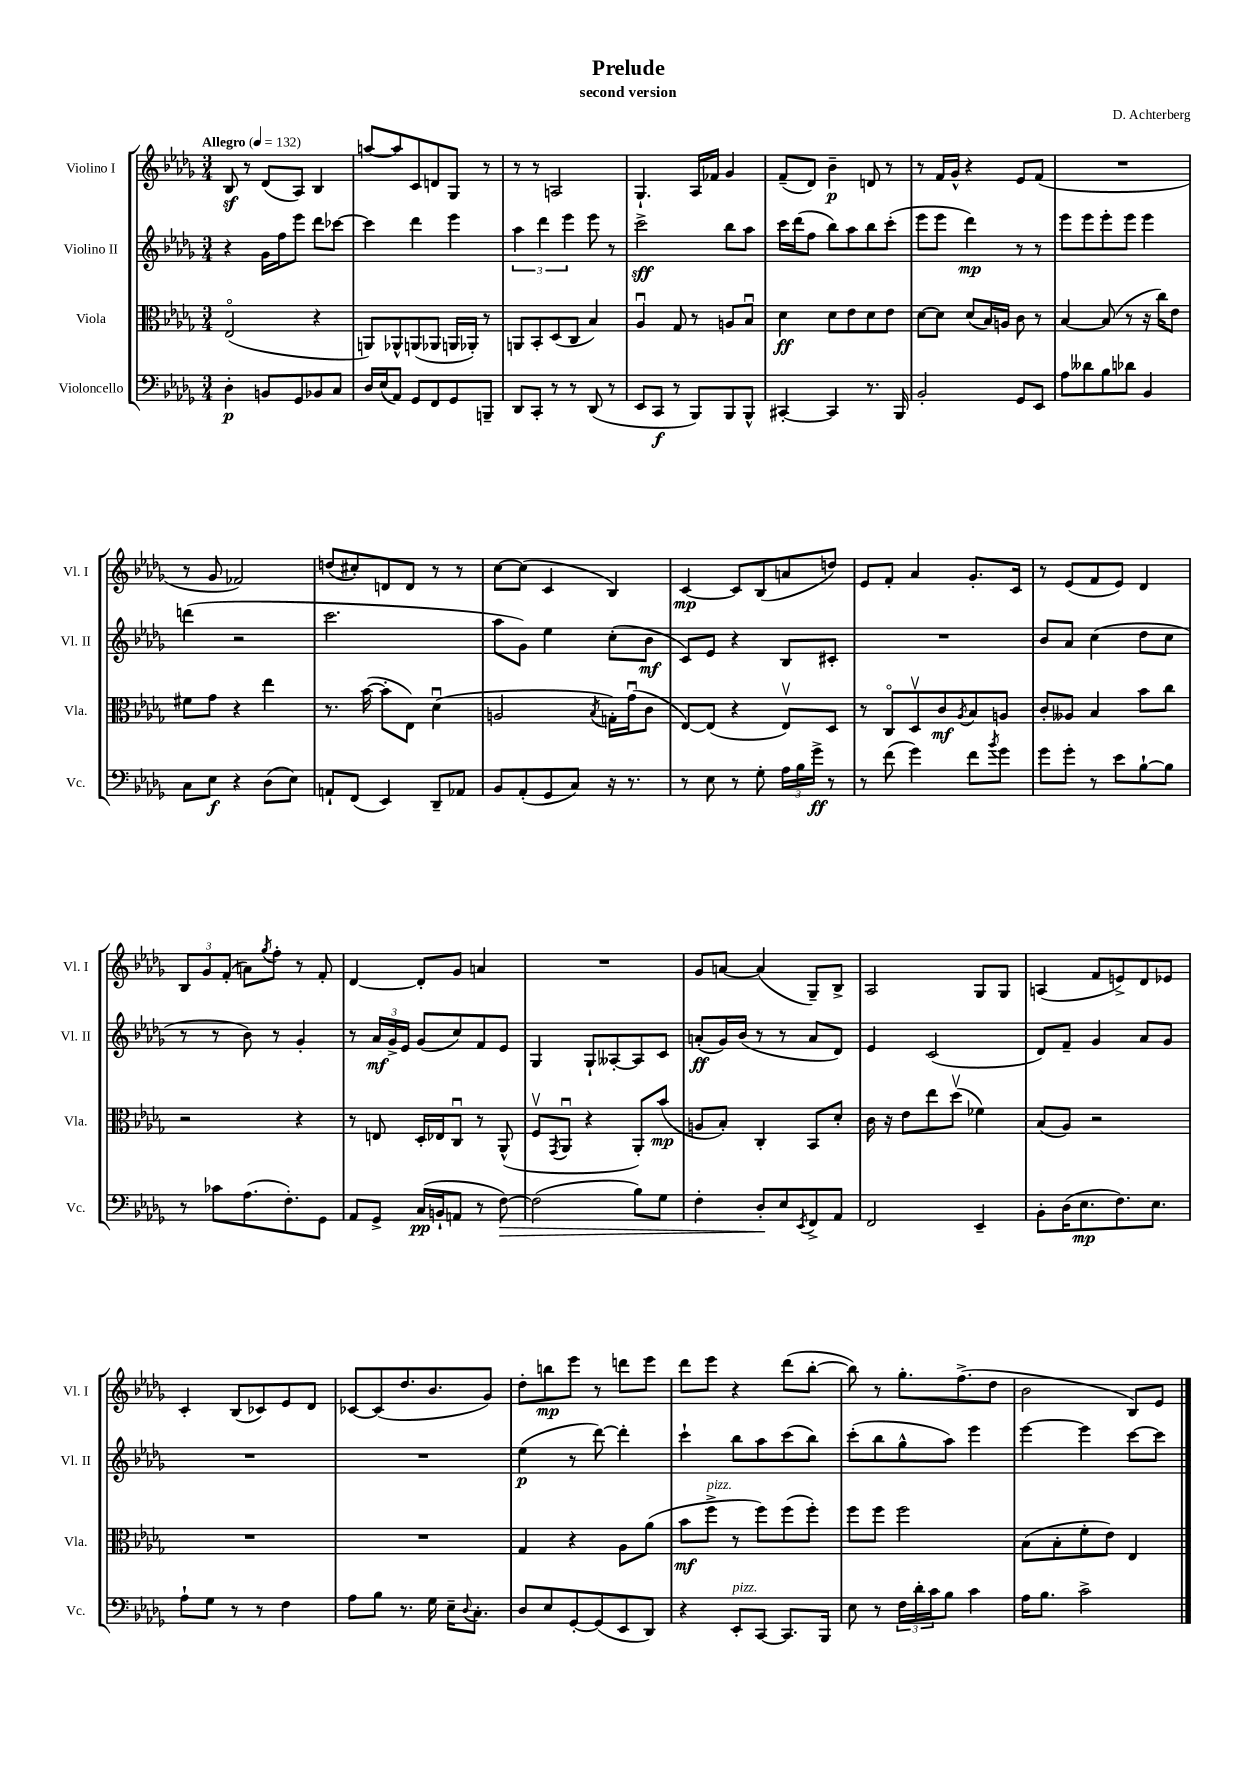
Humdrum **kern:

**kern	**dynam	**kern	**dynam	**kern	**dynam	**kern	**dynam
*part4	*part4	*part3	*part3	*part2	*part2	*part1	*part1
*staff4	*staff4	*staff3	*staff3	*staff2	*staff2	*staff1	*staff1
*I"Violoncello	*	*I"Viola	*	*I"Violino II	*	*I"Violino I	*
*I'Vc.	*	*I'Vla.	*	*I'Vl. II	*	*I'Vl. I	*
*clefF4	*	*clefC3	*	*clefG2	*	*clefG2	*
*k[b-e-a-d-g-]	*	*k[b-e-a-d-g-]	*	*k[b-e-a-d-g-]	*	*k[b-e-a-d-g-]	*
*M3/4	*	*M3/4	*	*M3/4	*	*M3/4	*
*MM132	*	*MM132	*	*MM132	*	*MM132	*
=1	=1	=1	=1	=1	=1	=1	=1
!	!	!	!	!	!	!LO:TX:a:B:t=Allegro	!
4D-'\	p	(2E-/	.	4r	.	8B-z/	.
.	.	.	.	.	.	8r	.
8BBn/L	.	.	.	16g-\LL	.	(8d-/L	.
.	.	.	.	16ff\J	.	.	.
8GG-/	.	.	.	8eee-\J	.	8A-/J)	.
8BB-X/	.	4r	.	8ddd-\L	.	4B-/	.
8C/J	.	.	.	[8ccc-X\J	.	.	.
=2	=2	=2	=2	=2	=2	=2	=2
16D-/LL	.	8AAn/L)	.	4ccc-\]	.	[8aan/L	.
(16E-/J	.	.	.	.	.	.	.
8AA-/J)	.	8AA-X^^/	.	.	.	8aa/]	.
8GG-/L	.	(8AAn/	.	4ddd-\	.	8c/	.
8FF/	.	8AA-X/J	.	.	.	8dn/	.
8GG-/	.	16AAn/LL	.	4eee-\	.	8G-/J	.
.	.	16AA-X'/JJ)	.	.	.	.	.
8BBBn~/J	.	8r	.	.	.	8r	.
=3	=3	=3	=3	=3	=3	=3	=3
8DD-/L	.	8AAn/L	.	6aa-\	.	8r	.
8CC'/J	.	8BB-'/	.	.	.	8r	.
.	.	.	.	6ddd-\	.	.	.
8r	.	(8D-/	.	.	.	2An/	.
.	.	.	.	6eee-\	.	.	.
8r	.	8C/J	.	.	.	.	.
(8DD-/	.	4B-/)	.	8eee-\	.	.	.
8r	.	.	.	8r	.	.	.
=4	=4	=4	=4	=4	=4	=4	=4
8EE-/L	.	4A-u/	.	2ccc^\	sff	4.G-`/	.
8CC/J	f	.	.	.	.	.	.
8r	.	8G-/	.	.	.	.	.
8BBB-/L)	.	8r	.	.	.	16A-/LL	.
.	.	.	.	.	.	16f-X/JJ	.
8BBB-/	.	8An/L	.	8bb-\L	.	4g-/	.
8BBB-^^/J	.	8B-u/J	.	8aa-\J	.	.	.
=5	=5	=5	=5	=5	=5	=5	=5
[4CC#X'/	.	4d-\	ff	16ccc\LL	.	(8f~/L	.
.	.	.	.	(16ddd-\J	.	.	.
.	.	.	.	8ff\J	.	8d-/J)	.
4CC#/]	.	8d-\L	.	8bb-\L)	.	4b-~\	p
.	.	8e-\	.	8aa-\	.	.	.
8.r	.	8d-\	.	8bb-\	.	8dn/	.
.	.	8e-\J	.	(8ccc'\J	.	8r	.
16BBB-/	.	.	.	.	.	.	.
=6	=6	=6	=6	=6	=6	=6	=6
2BB-'/	.	[8d-\L	.	8eee-\L	.	8r	.
.	.	8d-\J]	.	8eee-\J	.	16f/LL	.
.	.	.	.	.	.	16g-^^/JJ	.
.	.	(8d-/L	.	4ddd-\)	mp	4r	.
.	.	16B-/L)	.	.	.	.	.
.	.	16An/JJ	.	.	.	.	.
8GG-/L	.	8c\	.	8r	.	8e-/L	.
8EE-/J	.	8r	.	8r	.	(8f/J	.
=7	=7	=7	=7	=7	=7	=7	=7
8A-\L	.	[4B-/	.	8eee-\L	.	2.r	.
8d--X\	.	.	.	8eee-\	.	.	.
8B-\	.	(8B-/]	.	8eee-'\	.	.	.
8d-X\J	.	8r	.	8eee-\J	.	.	.
4BB-/	.	16r	.	4eee-\	.	.	.
.	.	16cc\KL)	.	.	.	.	.
.	.	8e-\J	.	.	.	.	.
!!LO:LB:g=z
=8	=8	=8	=8	=8	=8	=8	=8
8C\L	.	8f#X\L	.	(4dddn\	.	8r	.
8E-\J	f	8g-\J	.	.	.	8g-/	.
4r	.	4r	.	2r	.	2f-X/)	.
(8D-\L	.	4ee-\	.	.	.	.	.
8E-\J)	.	.	.	.	.	.	.
=9	=9	=9	=9	=9	=9	=9	=9
8AAn`/L	.	8.r	.	2.ccc\	.	(8ddn/L	.
(8FF/J	.	.	.	.	.	8cc#X'/)	.
.	.	([16b-\	.	.	.	.	.
4EE-/)	.	8b-'\L]	.	.	.	8dn/	.
.	.	8E-\J)	.	.	.	8d/J	.
8DD-~/L	.	(4d-u\	.	.	.	8r	.
8AA-X/J	.	.	.	.	.	8r	.
=10	=10	=10	=10	=10	=10	=10	=10
8BB-/L	.	2An/	.	8aa-\L	.	[8cc\L	.
(8AA-'/	.	.	.	8g-\J)	.	(8cc\J]	.
8GG-/	.	.	.	4ee-\	.	4c/	.
8C/J)	.	.	.	.	.	.	.
.	.	8qB-/	.	.	.	.	.
16r	.	16Gn'\LL)	.	(8cc'\L	.	4B-/)	.
8.r	.	(16g-u\J	.	.	.	.	.
.	.	8c\J	.	8b-\J	mf	.	.
=11	=11	=11	=11	=11	=11	=11	=11
8r	.	[8E-/L)	.	8c/L)	.	[4c/	mp
8E-\	.	(8E-/J]	.	8e-/J	.	.	.
8r	.	4r	.	4r	.	8c/L]	.
8G-'\	.	.	.	.	.	(8B-/	.
24A-\LL	.	8E-v/L)	.	8B-/L	.	8an/	.
24B-\	.	.	.	.	.	.	.
24g-^\JJ	ff	.	.	.	.	.	.
8r	.	8D-/J	.	8c#X'/J	.	8ddn/J)	.
=12	=12	=12	=12	=12	=12	=12	=12
8r	.	8r	.	2.r	.	8e-/L	.
(8f\	.	8C/L	.	.	.	8f'/J	.
4g-\)	.	8D-v/	.	.	.	4a-/	.
.	.	8c/	mf	.	.	.	.
.	.	8qA-/	.	.	.	.	.
8f\L	.	8B-/	.	.	.	8.g-'/L	.
8qb-/	.	.	.	.	.	.	.
8g-\J	.	8An/J	.	.	.	.	.
.	.	.	.	.	.	16c/Jk	.
=13	=13	=13	=13	=13	=13	=13	=13
8g-\L	.	8c'/L	.	8b-/L	.	8r	.
8g-'\J	.	8A--X/J	.	8a-/J	.	(8e-/L	.
8r	.	4B-/	.	(4cc\	.	8f/	.
8e-\L	.	.	.	.	.	8e-/J)	.
[8B-`\	.	8b-\L	.	8dd-\L	.	4d-/	.
8B-\J]	.	8cc\J	.	8cc\J	.	.	.
!!LO:LB:g=z
=14	=14	=14	=14	=14	=14	=14	=14
8r	.	2r	.	8r	.	12B-/L	.
.	.	.	.	.	.	12g-/	.
8c-X\L	.	.	.	8r	.	.	.
.	.	.	.	.	.	(12f'/J	.
(8.A-\	.	.	.	8b-\)	.	8an\L)	.
.	.	.	.	.	.	8qgg-/	.
.	.	.	.	8r	.	8ff'\J	.
8.F'\)	.	.	.	.	.	.	.
.	.	4r	.	4g-'/	.	8r	.
8GG-\J	.	.	.	.	.	8f'/	.
=15	=15	=15	=15	=15	=15	=15	=15
8AA-/L	.	8r	.	8r	.	[4d-/	.
8GG-^/J	.	8En/	.	24a-/LL	mf	.	.
.	.	.	.	24g-^/	.	.	.
.	.	.	.	24e-/JJ	.	.	.
(16C/LL	pp	16D-'/LL	.	(8g-/L	.	8d-'/L]	.
16BBn`/J	.	16E-X/J	.	.	.	.	.
8AAn/J	.	8Cu/J	.	8cc/)	.	8g-/J	.
8r	.	8r	.	8f/	.	4an/	.
!	!LO:HP:b	!	!	!	!	!	!
[8F\)	>	(8AA-^^/	.	8e-/J	.	.	.
=16	=16	=16	=16	=16	=16	=16	=16
(2F\]	.	8Fv/L	.	4G-/	.	2.r	.
.	.	8qGG-/	.	.	.	.	.
.	.	8AA-u/J	.	.	.	.	.
.	.	4r	.	8G-`/L	.	.	.
.	.	.	.	[8A--X'/	.	.	.
8B-\L)	.	8AA-'/L)	.	8A--/]	.	.	.
8G-\J	.	(8b-/J	mp	8c/J	.	.	.
=17	=17	=17	=17	=17	=17	=17	=17
4F'\	.	8An/L	.	(8an'/L	ff	8g-/L	.
.	.	8B-'/J)	.	16g-/L)	.	[8an/J	.
.	.	.	.	(16b-/JJ	.	.	.
8D-'/L	.	4C'/	.	8r	.	(4a/]	.
8E-/	]	.	.	8r	.	.	.
8qEE-/	.	.	.	.	.	.	.
8FF^/	.	8BB-/L	.	8a/L	.	8G-~/L)	.
8AA-/J	.	8d-'/J	.	8d-/J)	.	8B-^/J	.
=18	=18	=18	=18	=18	=18	=18	=18
2FF/	.	16c\	.	4e-/	.	2A-/	.
.	.	16r	.	.	.	.	.
.	.	8e-\L	.	.	.	.	.
.	.	8ee-\	.	(2c/	.	.	.
.	.	(8dd-v\J	.	.	.	.	.
4EE-~/	.	4f-X\)	.	.	.	8G-/L	.
.	.	.	.	.	.	8G-/J	.
=19	=19	=19	=19	=19	=19	=19	=19
8BB-'\L	.	(8B-/L	.	8d-/L)	.	(4An/	.
(16D-\K	.	8A-/J)	.	8f~/J	.	.	.
8.E-\	mp	.	.	.	.	.	.
.	.	2r	.	4g-/	.	8f/L	.
8.F\)	.	.	.	.	.	8en^/)	.
.	.	.	.	8a-/L	.	8d-/	.
8.E-\J	.	.	.	.	.	.	.
.	.	.	.	8g-/J	.	8e-X/J	.
!!LO:LB:g=z
=20	=20	=20	=20	=20	=20	=20	=20
8A-`\L	.	2.r	.	2.r	.	4c'/	.
8G-\J	.	.	.	.	.	.	.
8r	.	.	.	.	.	(8B-/L	.
8r	.	.	.	.	.	8c-X/)	.
4F\	.	.	.	.	.	8e-/	.
.	.	.	.	.	.	8d-/J	.
=21	=21	=21	=21	=21	=21	=21	=21
8A-\L	.	2.r	.	2.r	.	[8c-X/L	.
8B-\J	.	.	.	.	.	(8c-/]	.
8.r	.	.	.	.	.	8.dd-/	.
16G-\	.	.	.	.	.	8.b-/	.
16E-~\KL	.	.	.	.	.	.	.
8qqD-/	.	.	.	.	.	.	.
8.C'\J	.	.	.	.	.	.	.
.	.	.	.	.	.	8g-/J)	.
=22	=22	=22	=22	=22	=22	=22	=22
8D-/L	.	4G-/	.	(4ee-\	p	8dd-'\L	.
8E-/	.	.	.	.	.	8bbn\	mp
[8GG-'/	.	4r	.	8r	.	8eee-\J	.
(8GG-/]	.	.	.	[8ddd-\)	.	8r	.
8EE-/	.	8A-\L	.	4ddd-'\]	.	8dddn\L	.
8DD-/J)	.	(8a-\J	.	.	.	8eee-\J	.
=23	=23	=23	=23	=23	=23	=23	=23
4r	.	8b-\L	mf	4ccc`\	.	8ddd-\L	.
!	!	!LO:TX:a:i:t=pizz.	!	!	!	!	!
.	.	8ff^\J	.	.	.	8eee-\J	.
!LO:TX:a:i:t=pizz.	!	!	!	!	!	!	!
8EE-'/L	.	8r	.	8bb-\L	.	4r	.
[8CC/J	.	8ff\L)	.	8aa-\	.	.	.
8.CC/L]	.	(8ff\	.	(8ccc\	.	(8ddd-\L	.
.	.	8ff'\J)	.	8bb-\J)	.	[8bb-'\J	.
16BBB-/Jk	.	.	.	.	.	.	.
=24	=24	=24	=24	=24	=24	=24	=24
8E-\	.	8ff\L	.	(8ccc'\L	.	8bb-\])	.
8r	.	8ff\J	.	8bb-\	.	8r	.
24F\LL	.	2ff\	.	8gg-^^\	.	8.gg-'\L	.
24d-'\	.	.	.	.	.	.	.
24c\J	.	.	.	.	.	.	.
8B-\J	.	.	.	8aa-\J)	.	.	.
.	.	.	.	.	.	(8.ff^\	.
4c\	.	.	.	4eee-\	.	.	.
.	.	.	.	.	.	8dd-\J	.
=25	=25	=25	=25	=25	=25	=25	=25
16A-\KL	.	(8B-\L	.	[4eee-\	.	2b-\	.
8.B-\J	.	.	.	.	.	.	.
.	.	8B-'\	.	.	.	.	.
2c^\	.	8f'\	.	4eee-\]	.	.	.
.	.	8e-\J)	.	.	.	.	.
.	.	4E-/	.	[8ccc\L	.	8B-/L)	.
.	.	.	.	8ccc\J]	.	8e-/J	.
==	==	==	==	==	==	==	==
*-	*-	*-	*-	*-	*-	*-	*-
